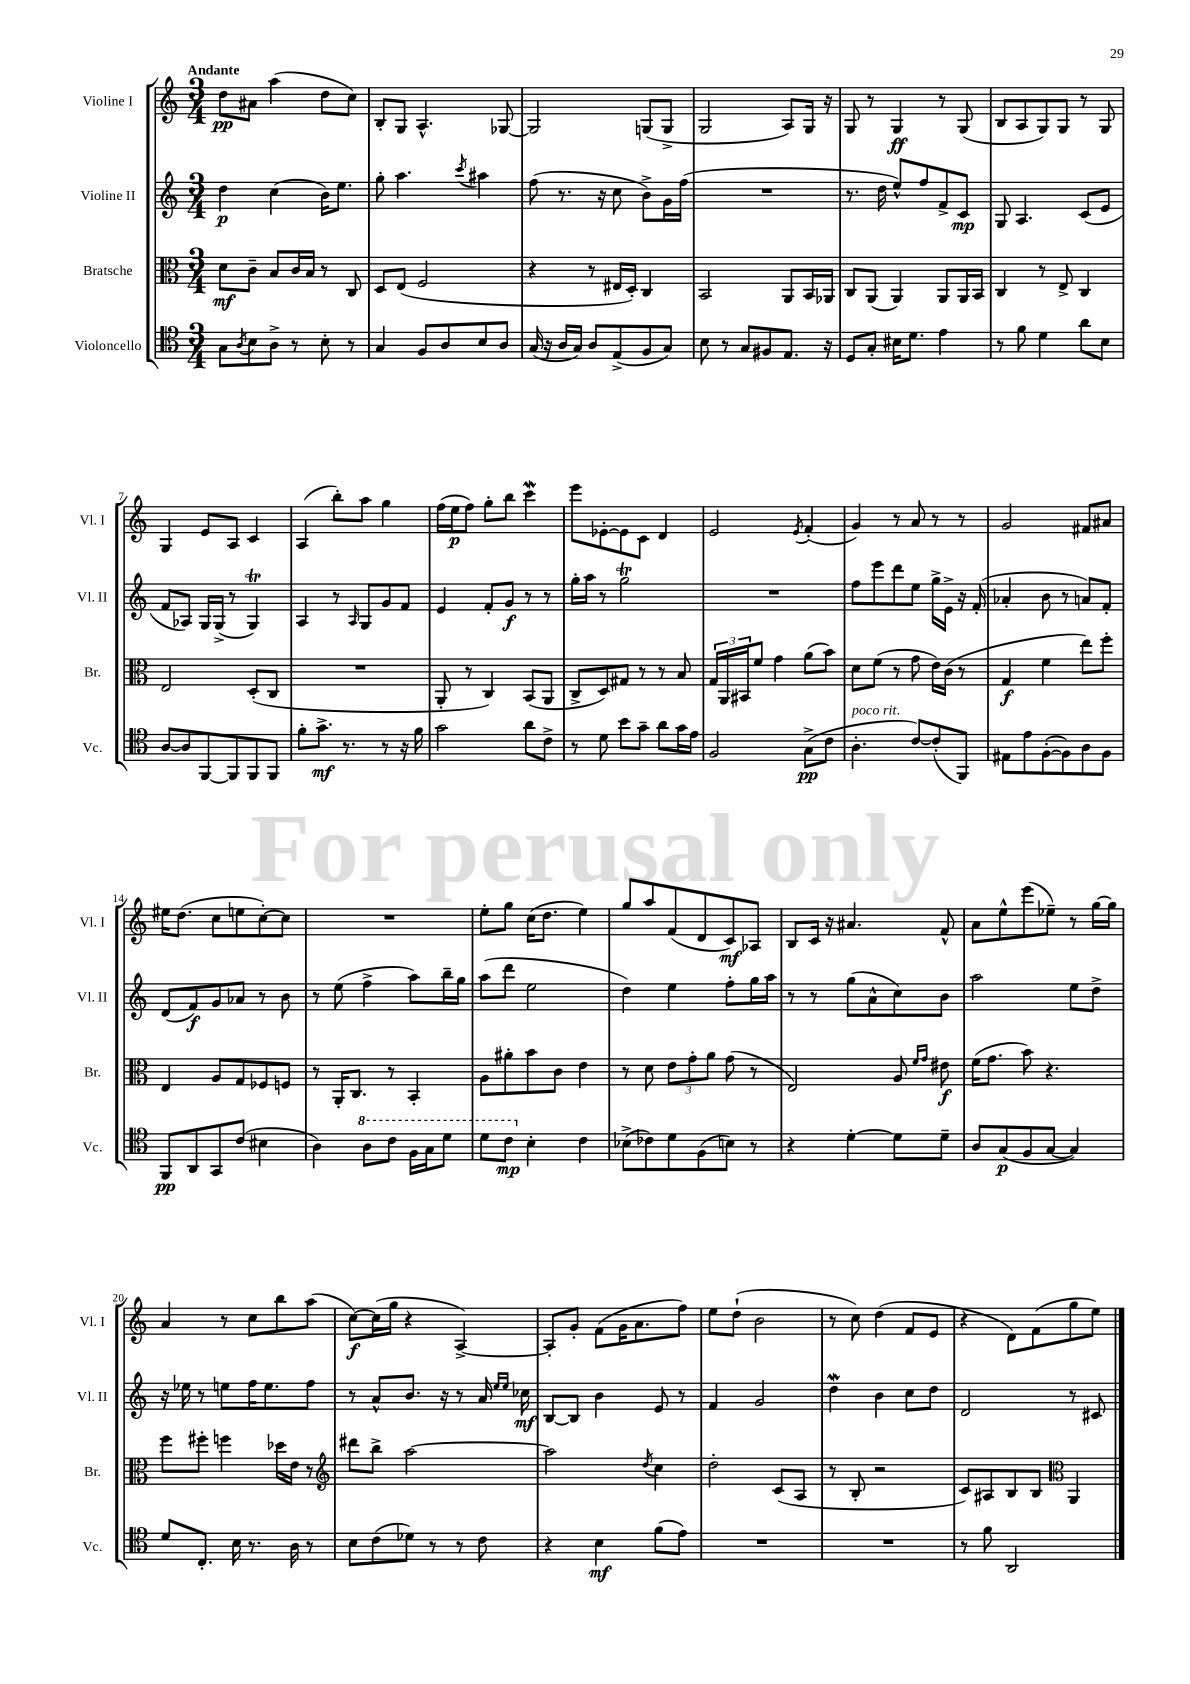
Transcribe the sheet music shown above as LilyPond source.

<<
\new StaffGroup <<
\new Staff = "s0" \with { instrumentName = "Violine I" shortInstrumentName = "Vl. I" } {
    \clef treble \key c \major \numericTimeSignature \time 3/4 \tempo "Andante"
    d''8\pp ais'8 a''4( d''8 c''8) |
    b8-. g8 a4.-^ ges8~ |
    ges2 g8( g8-> |
    g2 a8) g16 r16 |
    g8 r8 g4\ff r8 g8( |
    b8 a8 g8) g8 r8 g8 |
    g4 e'8 a8 c'4 |
    a4( b''8-.) a''8 g''4 |
    f''16( e''16\p f''8) g''8-. b''8 c'''4\mordent |
    e'''8 ees'8~-. ees'8 c'8 d'4 |
    e'2 \acciaccatura { e'8 } f'4-.( |
    g'4) r8 a'8 r8 r8 |
    g'2 fis'8 ais'8 |
    eis''16 d''8.( c''8 e''8 c''8~-.) c''8 |
    R2. |
    e''8-. g''8 c''16( d''8. e''4) |
    g''8 a''8 f'8( d'8 c'8\mf) aes8 |
    b8 c'16 r16 ais'4. f'8-^ |
    a'8 e''8-^ e'''8( ees''8--) r8 g''16~ g''16 |
    a'4 r8 c''8 b''8 a''8( |
    c''8~\f) c''16( g''16 r4 a4~->) |
    a8-. g'8-. f'8( g'16 a'8. f''8) |
    e''8 d''8-!( b'2 |
    r8 c''8) d''4( f'8 e'8 |
    r4 d'8) f'8( g''8 e''8) \bar "|." |
}
\new Staff = "s1" \with { instrumentName = "Violine II" shortInstrumentName = "Vl. II" } {
    \clef treble \key c \major \numericTimeSignature \time 3/4
    d''4\p c''4( b'16) e''8. |
    g''8-. a''4. \acciaccatura { c'''8 } ais''4 |
    f''8( r8. r16 c''8 b'8->) g'16 f''16( |
    R2. |
    r8. d''16 e''8-^) f''8 f'8-> c'8\mp |
    g8 a4. c'8( e'8 |
    f'8 aes8) g16 g16->( r8 g4\trill) |
    a4 r8 \grace { a16 } g8 g'8 f'8 |
    e'4 f'8-. g'8\f r8 r8 |
    g''16-. a''16 r8 g''2\trill |
    R2. |
    f''8 e'''8 d'''8 e''8 g''16-> e'16-> r16 f'16-.( |
    aes'4-. b'8 r8 a'8) f'8-. |
    d'8( f'8\f) g'8 aes'8 r8 b'8 |
    r8 e''8( f''4-> a''8) b''16-- g''16 |
    a''8( d'''8 e''2 |
    d''4) e''4 f''8-. g''16 a''16 |
    r8 r8 g''8( a'8-^ c''8) b'8 |
    a''2 e''8 d''8-> |
    r16 ees''16 r8 e''8 f''16 e''8. f''8 |
    r8 a'8-^ b'8. r16 r8 a'16 \grace { e''16 e''16 } ces''16\mf |
    b8~ b8 b'4 e'8 r8 |
    f'4 g'2 |
    d''4\mordent b'4 c''8 d''8 |
    d'2 r8 cis'8 \bar "|." |
}
\new Staff = "s2" \with { instrumentName = "Bratsche" shortInstrumentName = "Br." } {
    \clef alto \key c \major \numericTimeSignature \time 3/4
    d'8\mf c'8-- b8 c'16 b16 r8 c8 |
    d8 e8( f2 |
    r4 r8 eis16 d16-.) c4 |
    b,2 a,8 b,16 aes,16 |
    c8 a,8( a,4) a,8 a,16 b,16 |
    c4 r8 e8-> c4 |
    e2 d8-.( c8 |
    R2. |
    a,8-. r8 c4) b,8( a,8 |
    c8-> d8) gis8 r8 r8 b8 |
    \tuplet 3/2 { g16 a,16 bis,16 } f'8 g'4 a'8( b'8) |
    d'8 f'8( r8 g'8 e'16) c'16( r8 |
    g4\f f'4 e''8) f''8-. |
    e4 a8 g8 fes8 f8 |
    r8 a,16-. c8. r8 b,4-. |
    a8 ais'8-. b'8 c'8 e'4 |
    r8 d'8 \tuplet 3/2 { e'8 g'8-. a'8 } g'8( r8 |
    e2) a8 \grace { f'16 g'16 } eis'8\f |
    f'16( g'8. b'8) r4. |
    f''8 fis''8-. f''4 des''16 e'16 r8 |
    \clef treble dis'''8 b''8-> a''2~ |
    a''2 \acciaccatura { d''8 } c''4 |
    d''2-. c'8( a8 |
    r8 b8-. r2 |
    c'8) ais8 b8 b8 \clef alto a,4 \bar "|." |
}
\new Staff = "s3" \with { instrumentName = "Violoncello" shortInstrumentName = "Vc." } {
    \clef tenor \key c \major \numericTimeSignature \time 3/4
    g8 \acciaccatura { a8 } b8 a8-> r8 b8-. r8 |
    g4 f8 a8 b8 a8 |
    g16( r16 a16 g16) a8 e8->( f8 g8) |
    b8 r8 g8 fis8 e8. r16 |
    d8 g8-. bis16 d'8. e'4 |
    r8 f'8 d'4 a'8 b8 |
    a8~ a8 f,8~ f,8 f,8 f,8 |
    f'8-. g'8.->\mf r8. r8 r16 f'16 |
    g'2 a'8 c'8-> |
    r8 d'8 b'8 g'8-- a'8 g'16 e'16 |
    f2 g8->\pp( c'8 |
    a4.-.^\markup { \italic "poco rit." } c'8~) c'8-.( f,8) |
    eis8 e'8 f8~-.( f8) a8 f8 |
    f,8\pp a,8 g,8 c'8( bis4 |
    a4) \ottava #1 a'8 c''8 f'16 g'16 d''8 |
    d''8 c''8\mp \ottava #0 b4-. c'4 |
    bes8->( ces'8) d'8 f8( b8) r8 |
    r4 d'4~-. d'8 d'8-- |
    a8 g8\p( f8 g8~ g4) |
    d'8 c8.-. b16 r8. a16 r8 |
    b8 c'8( des'8) r8 r8 c'8 |
    r4 b4\mf f'8( e'8) |
    R2. |
    R2. |
    r8 f'8 a,2 \bar "|." |
}
>>
>>
